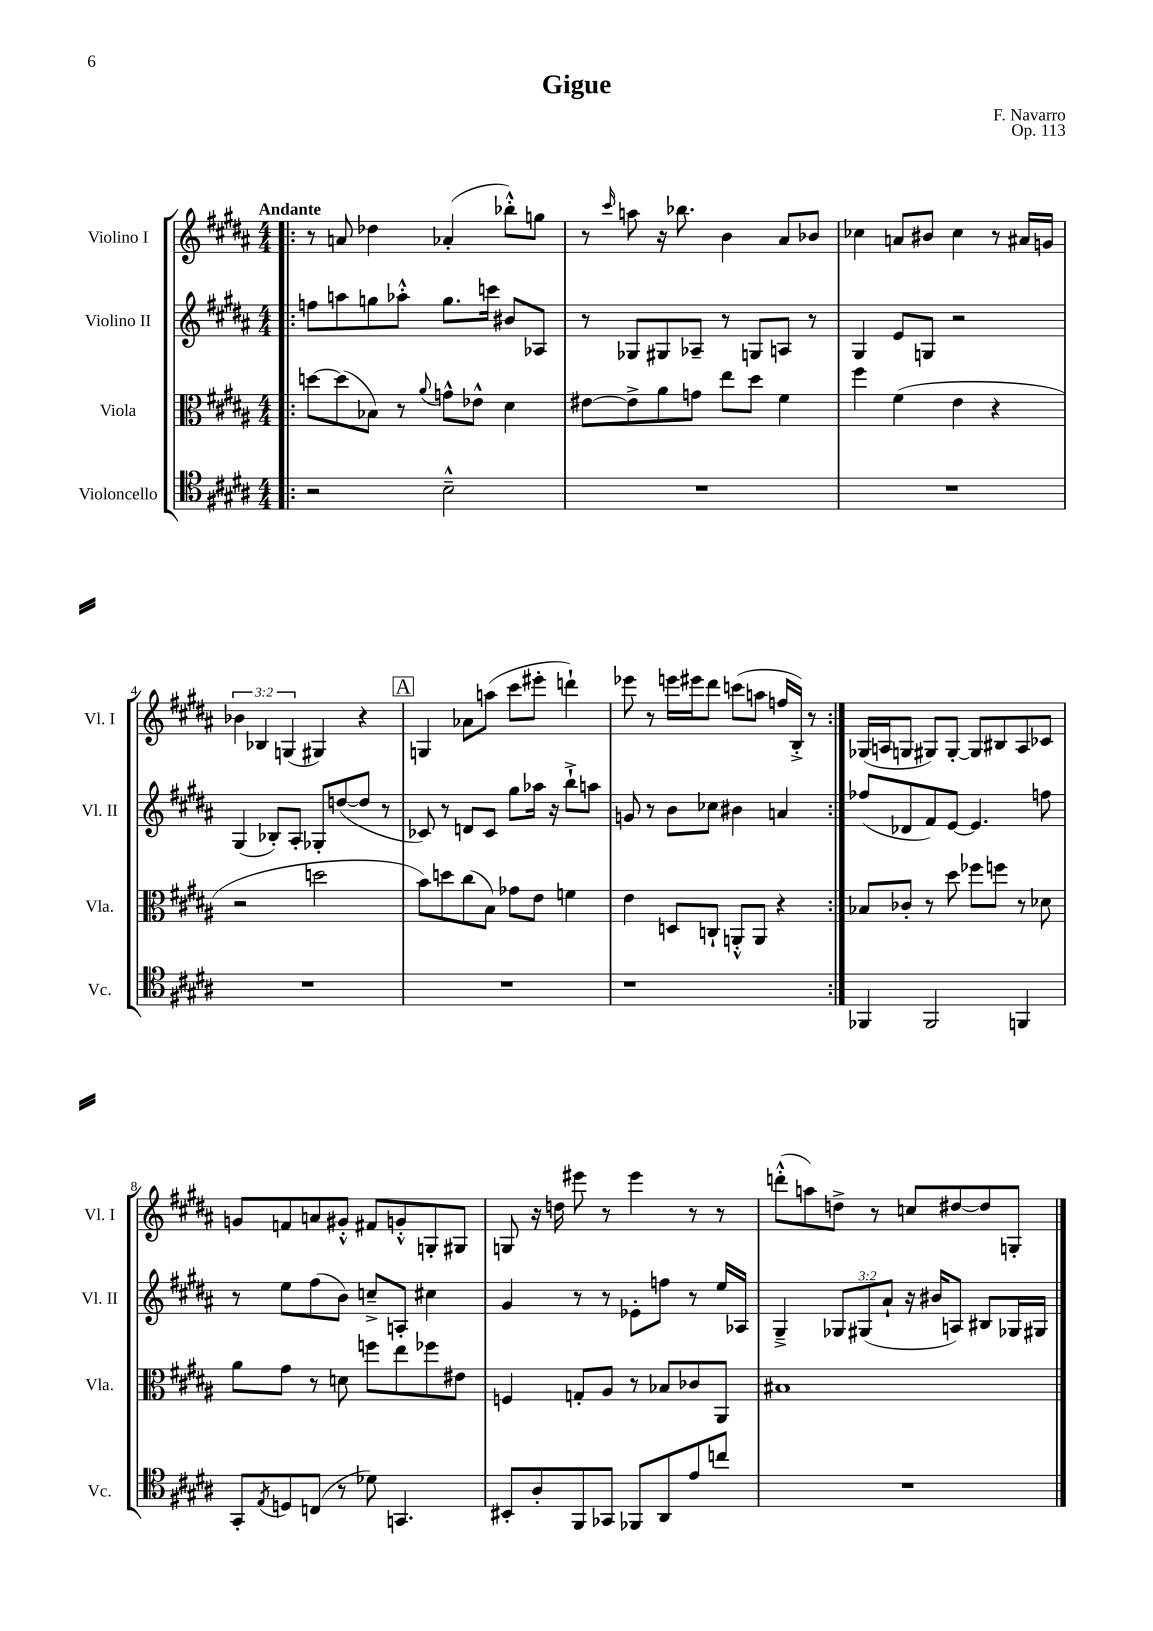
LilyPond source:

\header { title = "Gigue" composer = "F. Navarro" opus = "Op. 113" }
<<
\new StaffGroup <<
\new Staff = "s0" \with { instrumentName = "Violino I" shortInstrumentName = "Vl. I" } {
    \clef treble \key b \major \numericTimeSignature \time 4/4 \override Staff.TupletNumber.text = #tuplet-number::calc-fraction-text \tempo "Andante"
    \repeat volta 2 { \bar ".|:" r8 a'8 des''4 aes'4-.( bes''8-.-^) g''8 |
    r8 \grace { cis'''16 } a''8 r16 bes''8. b'4 ais'8 bes'8 |
    ces''4 a'8 bis'8 ces''4 r8 ais'16 g'16 |
    \tuplet 3/2 { bes'4 bes4 g4( } gis4) r4 |
    \mark \markup { \box "A" } g4 aes'8 a''8( cis'''8 eis'''8-. d'''4-!) |
    ees'''8 r8 e'''16 eis'''16 dis'''8 c'''8( a''8 f''16 b16-.->) r8 | }
    ges16( a16 g8 gis8) gis8~-. gis8 bis8 a8 ces'8 |
    g'8 f'8 a'8 gis'8-.-^ fis'8 g'8-.-^ g8-. gis8 |
    g8 r16 d''16 eis'''8 r8 eis'''4 r8 r8 |
    d'''8-.-^( a''8) d''8-> r8 c''8 dis''8~ dis''8 g8-. \bar "|." |
}
\new Staff = "s1" \with { instrumentName = "Violino II" shortInstrumentName = "Vl. II" } {
    \clef treble \key b \major \numericTimeSignature \time 4/4 \override Staff.TupletNumber.text = #tuplet-number::calc-fraction-text
    \repeat volta 2 { \bar ".|:" f''8 a''8 g''8 aes''8-.-^ g''8. c'''16 bis'8 aes8 |
    r8 ges8 gis8 aes8-- r8 g8 a8 r8 |
    gis4 e'8 g8 r2 |
    gis4( bes8-.) ais8-. ges8-. d''8~( d''8 r8 |
    \mark \markup { \box "A" } ces'8) r8 d'8 ces'8 gis''8 aes''16 r16 b''8-!-> a''8 |
    g'8 r8 b'8 ces''8 bis'4 a'4 | }
    fes''8( des'8 fis'8) e'8~ e'4. f''8 |
    r8 e''8 fis''8( b'8) c''8---> a8-. cis''4 |
    gis'4 r8 r8 ees'8-. f''8 r8 e''16 aes16 |
    gis4---> \tuplet 3/2 { ges8 gis8( ais'8-! } r16 bis'16 a8) bis8 ges16 gis16 \bar "|." |
}
\new Staff = "s2" \with { instrumentName = "Viola" shortInstrumentName = "Vla." } {
    \clef alto \key b \major \numericTimeSignature \time 4/4
    \repeat volta 2 { \bar ".|:" d''8~ d''8( bes8) r8 \appoggiatura { ais'8 } g'8-^ ees'8-^ dis'4 |
    eis'8~ eis'8-> ais'8 g'8 e''8 dis''8 fis'4 |
    fis''4 fis'4( e'4 r4 |
    r2 d''2 |
    \mark \markup { \box "A" } b'8) d''8 cis''8( b8) ges'8 e'8 f'4 |
    e'4 d8 c8-! a,8-.-^ a,8 r4 | }
    bes8 ces'8-. r8 dis''8 fes''8 f''8 r8 des'8 |
    ais'8 gis'8 r8 d'8 f''8 e''8 fes''8 eis'8 |
    f4 g8-. ais8 r8 bes8 ces'8 ais,8 |
    bis1 \bar "|." |
}
\new Staff = "s3" \with { instrumentName = "Violoncello" shortInstrumentName = "Vc." } {
    \clef tenor \key b \major \numericTimeSignature \time 4/4
    \repeat volta 2 { \bar ".|:" r2 b2---^ |
    R1 |
    R1 |
    R1 |
    \mark \markup { \box "A" } R1 |
    r1 | }
    fes,4 fes,2 f,4 |
    gis,8-. \acciaccatura { e8 } d8 c8( r8 des'8) g,4. |
    bis,8-. ais8-. fis,8 ges,8 fes,8 ais,8 e'8 c''8 |
    R1 \bar "|." |
}
>>
>>
